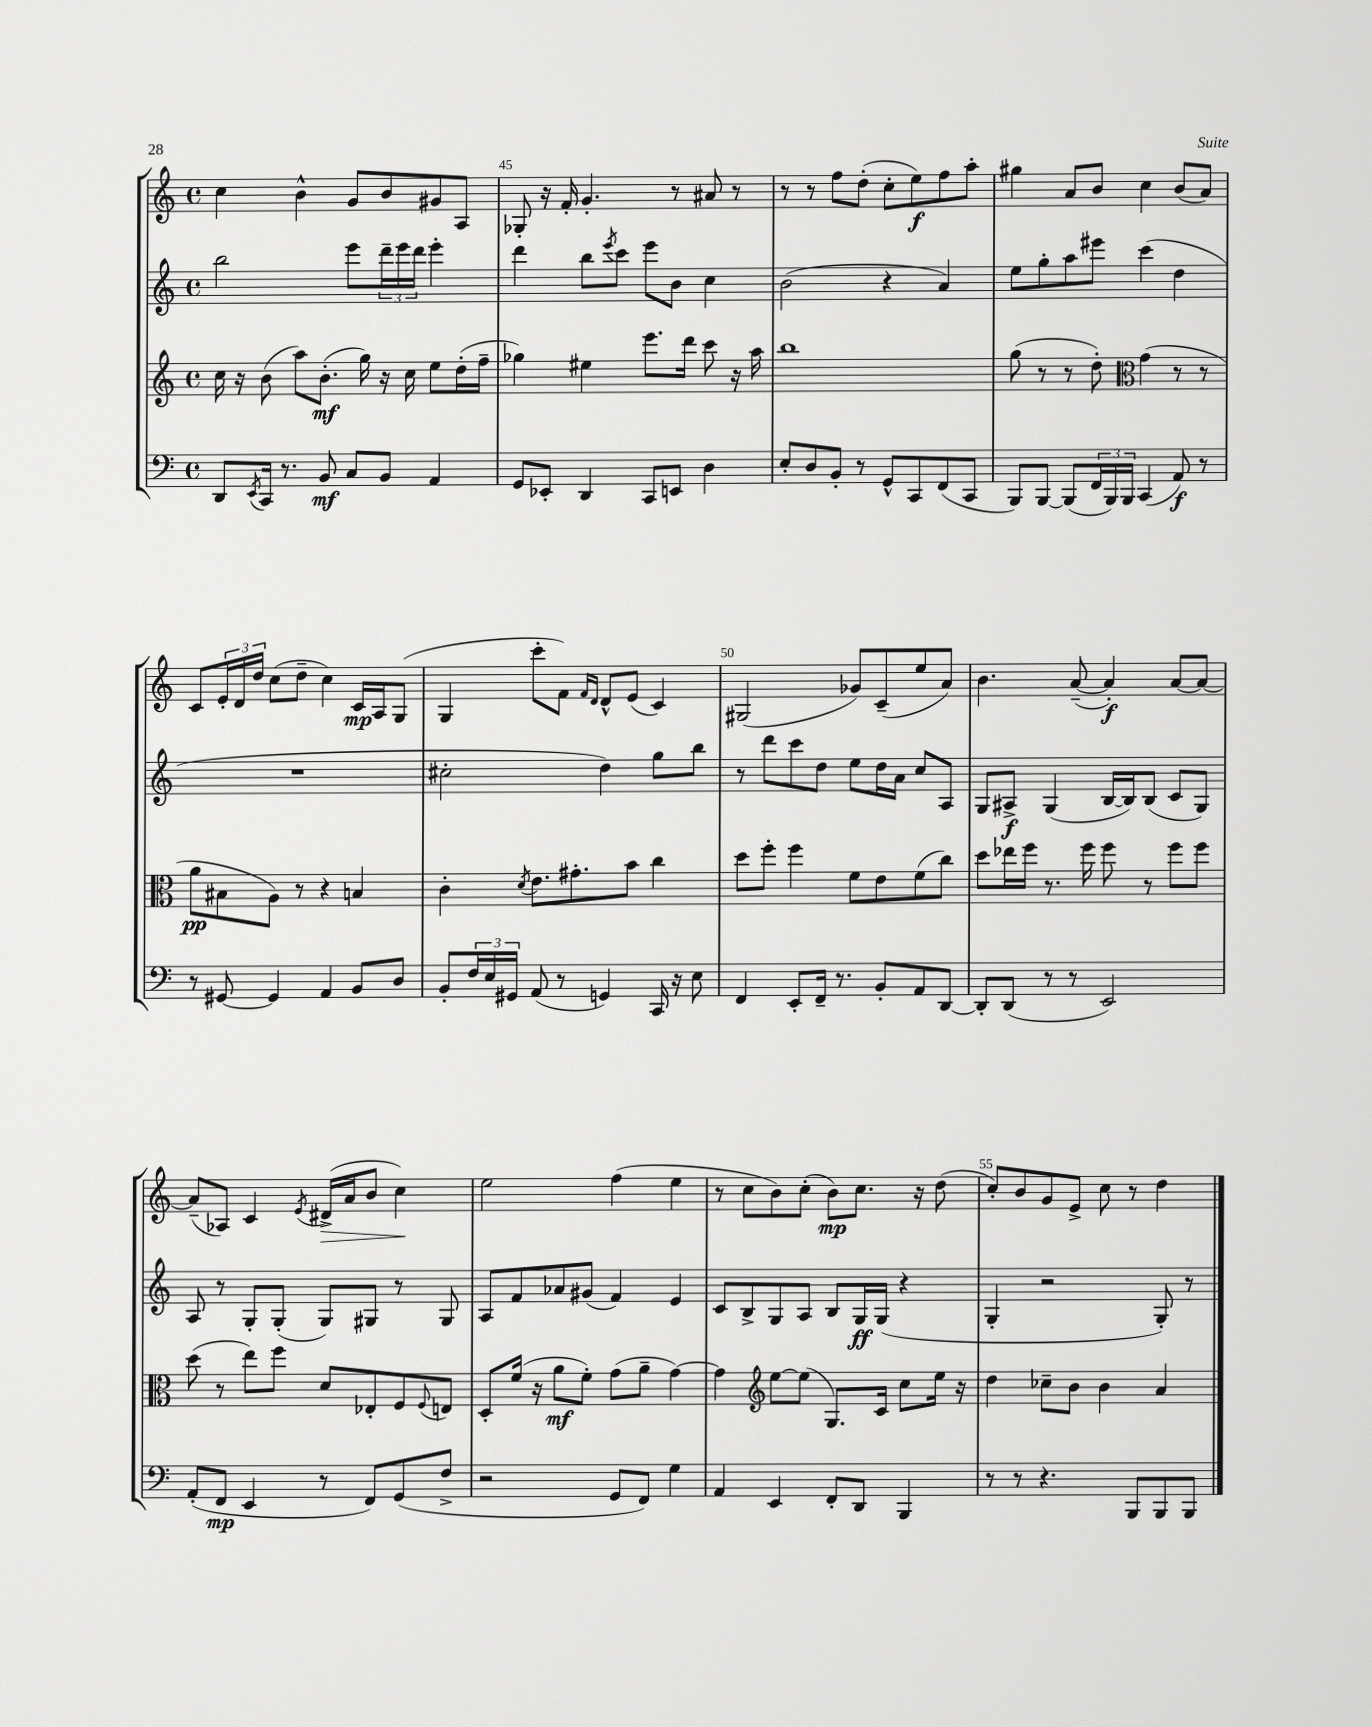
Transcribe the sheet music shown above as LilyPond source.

<<
\new StaffGroup <<
\new Staff = "s0" {
    \clef treble \key c \major \defaultTimeSignature \time 4/4
    c''4 b'4-^ g'8 b'8 gis'8 a8 |
    ges8-. r16 f'16-. g'4.-. r8 ais'8 r8 |
    r8 r8 f''8 d''8-.( c''8-. e''8\f) f''8 a''8-. |
    gis''4 a'8 b'8 c''4 b'8( a'8) |
    c'8 \tuplet 3/2 { e'16-. d'16 d''16 } c''8( d''8-- c''4) c'16\mp a16 g8( |
    g4 c'''8-. f'8) \grace { f'16 d'16 } d'8-^ e'8( c'4) |
    gis2( ges'8) c'8--( e''8 a'8) |
    b'4. a'8~--( a'4-.\f) a'8~ a'8~ |
    a'8--( aes8) c'4 \acciaccatura { e'8 } dis'16->\>( a'16 b'8 c''4\!) |
    e''2 f''4( e''4 |
    r8 c''8 b'8) c''8-.( b'8\mp) c''8. r16 d''8( |
    c''8-.) b'8 g'8 e'8-> c''8 r8 d''4 \bar "|." |
}
\new Staff = "s1" {
    \clef treble \key c \major \defaultTimeSignature \time 4/4
    b''2 e'''8 \tuplet 3/2 { d'''16-- e'''16 d'''16 } e'''4-. |
    d'''4 b''8 \acciaccatura { e'''8 } c'''8 e'''8 b'8 c''4 |
    b'2( r4 a'4) |
    e''8 g''8-. a''8 eis'''8 c'''4( d''4 |
    R1 |
    cis''2-. d''4) g''8 b''8 |
    r8 d'''8 c'''8 d''8 e''8 d''16 a'16 c''8 a8 |
    g8 ais8->\f g4( b16~ b16) b8( c'8 g8) |
    a8 r8 g8-. g8-.( g8) gis8 r8 gis8 |
    a8 f'8 aes'8 gis'8( f'4) e'4 |
    c'8 b8-> g8 a8 b8 g16\ff g16( r4 |
    g4-. r2 g8-.) r8 \bar "|." |
}
\new Staff = "s2" {
    \clef treble \key c \major \defaultTimeSignature \time 4/4
    c''16 r16 b'8( a''8) b'8.-.\mf( g''16) r16 c''16 e''8 d''16-.( f''16-- |
    ges''4) eis''4 e'''8. d'''16 c'''8 r16 a''16 |
    b''1 |
    g''8( r8 r8 d''8-.) \clef alto g'4( r8 r8 |
    a'8\pp bis8 a8) r8 r4 b4 |
    c'4-. \acciaccatura { d'8 } e'8. gis'8.-. b'8 c''4 |
    d''8 f''8-. f''4 f'8 e'8 f'8( c''8) |
    d''8 ees''16 f''16 r8. f''16 f''8 r8 f''8 f''8 |
    d''8( r8 e''8) f''8 d'8 ees8-. f8 \appoggiatura { f8 } e8 |
    d8-. f'16( r16 a'8\mf f'8-.) g'8( a'8-- g'4~) |
    g'4 \clef treble e''8~ e''8( g8.) c'16 c''8 e''16 r16 |
    d''4 ces''8-- b'8 b'4 a'4 \bar "|." |
}
\new Staff = "s3" {
    \clef bass \key c \major \defaultTimeSignature \time 4/4
    d,8 \acciaccatura { e,8 } c,16 r8. b,8\mf c8 b,8 a,4 |
    g,8 ees,8-. d,4 c,8 e,8 d4 |
    e8-. d8 b,8-. r8 g,8-^ c,8 f,8( c,8 |
    b,,8) b,,8~ b,,8( \tuplet 3/2 { f,16 b,,16) b,,16 } c,4( a,8\f) r8 |
    r8 gis,8~ gis,4 a,4 b,8 d8 |
    b,8-. \tuplet 3/2 { f16 e16 gis,16 } a,8( r8 g,4) c,16 r16 e8 |
    f,4 e,8-. f,16-- r8. b,8-. a,8 d,8~ |
    d,8-. d,8( r8 r8 e,2) |
    a,8-.( f,8\mp e,4 r8 f,8) g,8( f8-> |
    r2 g,8 f,8) g4 |
    a,4 e,4 f,8-. d,8 b,,4 |
    r8 r8 r4. b,,8 b,,8 b,,8 \bar "|." |
}
>>
>>
\layout { \context { \Score currentBarNumber = #44 \override BarNumber.break-visibility = ##(#f #t #t) barNumberVisibility = #(every-nth-bar-number-visible 5) } }
